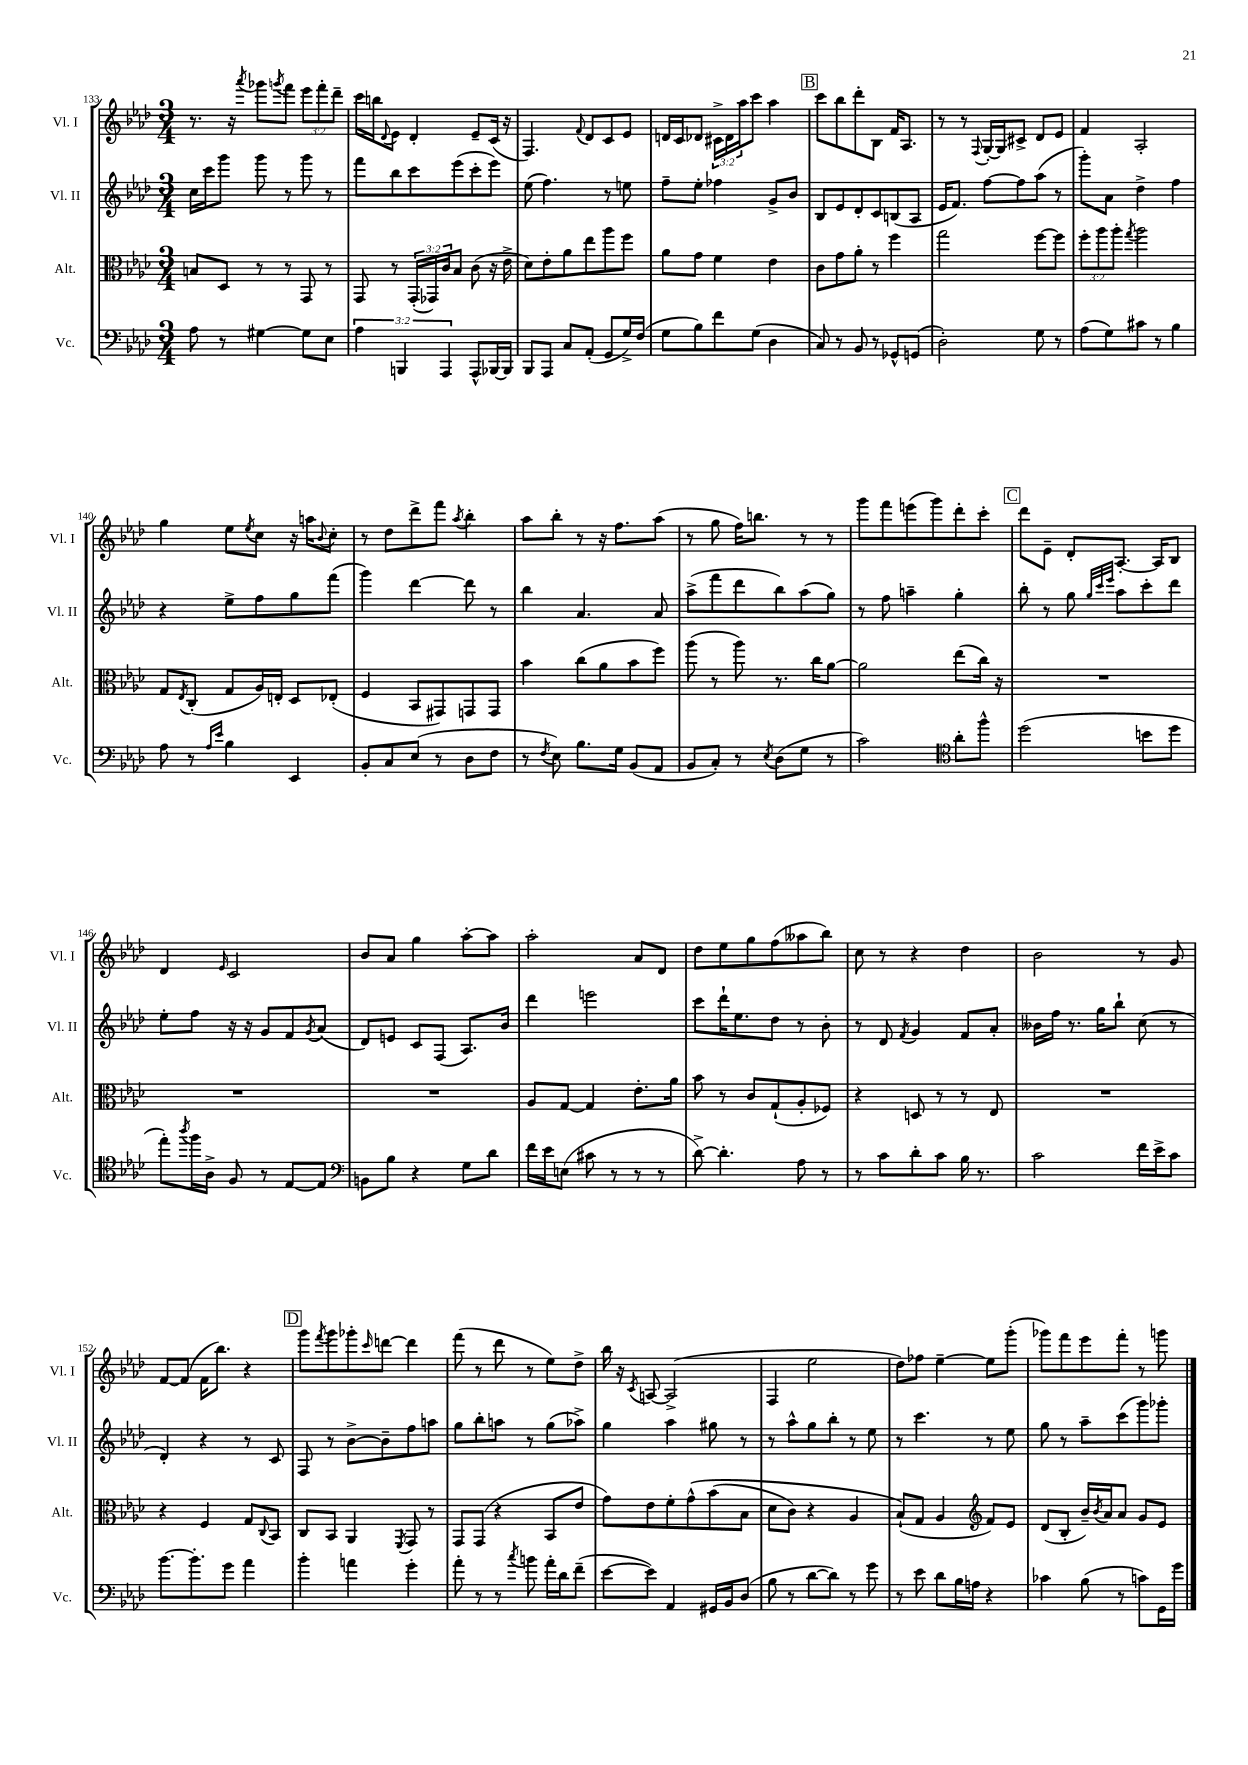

**kern	**kern	**kern	**kern
*part4	*part3	*part2	*part1
*staff4	*staff3	*staff2	*staff1
*I"Vc.	*I"Alt.	*I"Vl. II	*I"Vl. I
*I'Vc.	*I'Alt.	*I'Vl. II	*I'Vl. I
*clefF4	*clefC3	*clefG2	*clefG2
*k[b-e-a-d-]	*k[b-e-a-d-]	*k[b-e-a-d-]	*k[b-e-a-d-]
*M3/4	*M3/4	*M3/4	*M3/4
=133	=133	=133	=133
8A-\	8Bn/L	16cc\LL	8.r
.	.	16ccc\J	.
8r	8D-/J	8ggg\J	.
.	.	.	16r
.	.	.	8qaaa-/
[4G#X\	8r	8ggg\	8ggg-X\L
.	.	.	8qgggn/
.	8r	8r	8fff\J
8G#\L]	8GG/	8ggg\	12eee-\L
.	.	.	12fff'\
8E-\J	8r	8r	.
.	.	.	12ddd-~\J
=134	=134	=134	=134
6A-\	8GG/	8fff\L	16ccc\LL
.	.	.	16bbn\J
.	.	.	8qqd-/
.	8r	8bb-\	8e-\J
6BBBn/	.	.	.
.	(24GG'/LL	8ccc\	4d-'/
.	24GG-X/)	.	.
6AAA-/	24c/J	.	.
.	8B-/J	(8eee-\	.
8AAA-^^/L	(8c\	8ccc'\	8e-~/L
[16BBB-X/L	16r	8eee-\J)	(16c/Jk
16BBB-/JJ]	16e-^\	.	16r
=135	=135	=135	=135
8BBB-/L	8d-\L)	(8ee-\	4.F/)
8AAA-/J	8e-'\	4.ff\)	.
8C/L	8a-\	.	.
.	.	.	8qqf/
(8AA-'/J	8ee-\	.	8d-/L
8GG/L	8aa-\	8r	8c/
16G^/L)	8ff\J	8een\	8e-/J
(16F/JJ	.	.	.
=136	=136	=136	=136
8G\L	8a-\L	8ff~\L	16dn/LL
.	.	.	16c/J
8B-\)	8g\J	8ee-'\J	8d-X/J
8f\	4f\	4ff-X\	24c#X^\LL
.	.	.	24d-\
.	.	.	24aa-\J
(8G\J	.	.	8ccc\J
4D-\	4e-\	8g^/L	4aa-\
.	.	8b-/J	.
!!LO:REH:place=s1:t=B
=137	=137	=137	=137
8C/)	8c\L	8B-/L	8ccc\L
8r	8g\	8e-/	8bb-\
8BB-/	8a-'\J	8d-'/	8ddd-'\
8r	8r	8c/	8B-\J
8GG-X^^/L	4ff\	(8Bn/	16f/KL
.	.	.	8.A-/J
(8GGn/J	.	8A-/J	.
=138	=138	=138	=138
2D-'\)	2gg\	16e-/KL	8r
.	.	8.f/J)	.
.	.	.	8r
.	.	.	8qqF/
.	.	[8ff\L	[16G'/LL
.	.	.	16G/J]
.	.	8ff\]	8c#X^/J
8G\	[8ff\L	(8aa-\J	8d-/L
8r	8ff\J]	8r	8e-/J
=139	=139	=139	=139
(8A-\L	12ff'\L	8ggg'\L)	4f/
.	12aa-\	.	.
8G\)	.	8a-\J	.
.	12aa-'\J	.	.
.	8qgg/	.	.
8c#X\J	2aa-\	4dd-^\	2A-'/
8r	.	.	.
4B-\	.	4ff\	.
!!LO:LB:g=z
=140	=140	=140	=140
8A-\	8G/L	4r	4gg\
.	8qE-/	.	.
8r	(8C'/J	.	.
16qqA-/LL	.	.	.
16qqe-/JJ	.	.	.
4B-\	8G/L	8ee-^\L	8ee-\L
.	.	.	8qee-/
.	16A-/L)	8ff\	8cc\J
.	16En'/JJ	.	.
4EE-/	8D-/L	8gg\	16r
.	.	.	16aan\KL
.	.	.	8qqb-/
.	(8E-X'/J	(8fff\J	8cc'\J
=141	=141	=141	=141
8BB-'/L	4F/	4ggg\)	8r
8C/	.	.	8dd-\L
(8E-/J	8BB-/L	[4ddd-\	8ddd-^\
8r	8GG#X/)	.	8fff\J
.	.	.	8qaa-/
8D-\L	8GGn/	8ddd-\]	4bb-'\
8F\J	8GG/J	8r	.
=142	=142	=142	=142
8r	4b-\	4bb-\	8aa-\L
8qF/	.	.	.
8E-\)	.	.	8bb-'\J
8.B-\L	(8cc\L	4.a-/	8r
.	8a-\	.	16r
16G\Jk	.	.	8.ff\L
(8BB-/L	8b-\	.	.
8AA-/J	8ff\J)	8a-/	(8aa-\J
=143	=143	=143	=143
8BB-/L	(8aa-\	(8aa-^\L	8r
8C'/J)	8r	8fff\	8gg\
8r	8aa-\)	8ddd-\	16ff\KL)
.	.	.	8.bbn\J
8qE-/	.	.	.
(8D-\L	8.r	8bb-\)	.
8G\J	.	(8aa-\	8r
.	16cc\KL	.	.
8r	[8a-\J	8gg\J)	8r
=144	=144	=144	=144
2c\)	2a-\]	8r	8ggg\L
.	.	8ff\	8fff\
.	.	4aan~\	(8eeen\
.	.	.	8ggg\)
*clefC4	*	*	*
8a-'\L	(8ee-\L	4gg'\	8ddd-'\
8ff^^\J	16cc\Jk)	.	8ccc'\J
.	16r	.	.
!!LO:REH:place=s1:t=C
=145	=145	=145	=145
(2dd-\	2.r	8bb-'\	8ddd-\L
.	.	8r	8e-~\J
.	.	8gg\	8d-'/L
.	.	32qqgg/LLL	.
.	.	32qqccc/	.
.	.	32qqeee-/JJJ	.
.	.	8aa-\L	[8.A-'/J
8bn\L	.	8ccc'\	.
.	.	.	16A-/KL]
8dd-\J	.	8ddd-\J	8B-/J
!!LO:LB:g=z
=146	=146	=146	=146
8ee-'\L)	2.r	8ee-'\L	4d-/
8qaa-/	.	.	.
16ff\L	.	8ff\J	.
16A-^\JJ	.	.	.
.	.	.	16qqe-/
8F/	.	16r	2c/
.	.	16r	.
8r	.	8g/L	.
[8E-/L	.	8f/	.
.	.	8qg/	.
8E-/J]	.	(8a-/J	.
=147	=147	=147	=147
*clefF4	*	*	*
8BBn\L	2.r	8d-/L)	8b-/L
8B-\J	.	8en/J	8a-/J
4r	.	8c/L	4gg\
.	.	(8F/J	.
8G\L	.	8.A-/L)	[8aa-'\L
8d-\J	.	.	8aa-\J]
.	.	16b-/Jk	.
=148	=148	=148	=148
16f\LL	8A-/L	4ddd-\	2aa-'\
16e-\J	.	.	.
(8En\J	[8G/J	.	.
8c#X\	4G/]	2eeen\	.
8r	.	.	.
8r	8.e-'\L	.	8a-/L
8r	.	.	8d-/J
.	16a-\Jk	.	.
=149	=149	=149	=149
[8d-^\)	8b-\	8ccc\L	8dd-\L
4.d-'\]	8r	16ddd-`\K	8ee-\
.	.	8.ee-\	.
.	8c/L	.	8gg\
.	(8G`/	8dd-\J	(8ff\
8A-\	8A-'/	8r	8aa--X\
8r	8F-X/J)	8b-'\	8bb-\J)
=150	=150	=150	=150
8r	4r	8r	8cc\
8c\L	.	8d-/	8r
.	.	8qf/	.
8d-'\	8Dn/	4g/	4r
8c\J	8r	.	.
16B-\	8r	8f/L	4dd-\
8.r	.	.	.
.	8E-/	8a-'/J	.
=151	=151	=151	=151
2c\	2.r	16b--X\LL	2b-\
.	.	16ff\JJ	.
.	.	8.r	.
.	.	16gg\KL	.
.	.	8bb-`\J	.
16f\LL	.	(8cc\	8r
16e-^\J	.	.	.
8c\J	.	8r	8g/
!!LO:LB:g=z
=152	=152	=152	=152
[8.b-\L	4r	4d-'/)	[8f/L
.	.	.	(8f/J]
8.b-'\]	.	.	.
.	4F/	4r	16f\KL
.	.	.	8.bb-\J)
8g\J	.	.	.
4a-\	8G/L	8r	4r
.	8qqC/	.	.
.	8BB-/J	8c/	.
!!LO:REH:place=s1:t=D
=153	=153	=153	=153
4b-'\	8C/L	8F/	8ggg\L
.	.	.	8qfff/
.	8BB-/J	8r	8ggg\
4an\	4AA-/	[8b-^\L	8ggg-X'\
.	.	.	16qqccc/
.	.	8b-~\]	[8dddn\J
.	8qFF/	.	.
4g'\	8GG/	8ff\	4ddd\]
.	8r	8aan\J	.
=154	=154	=154	=154
8a-'\	8GG/L	8gg\L	(8fff\
8r	(8GG/J	8bb-'\	8r
8r	4r	8aan\J	8ddd-\
8qcc/	.	.	.
8bn\	.	8r	8r
16a-'\LL	8BB-/L	(8gg\L	8ee-\L)
16d-\J	.	.	.
(8f~\J	8e-/J	8aa-X^\J)	8dd-^\J
=155	=155	=155	=155
[8e-\L	8g\L)	4gg\	16bb-\
.	.	.	16r
.	.	.	8qc/
8e-\J])	8e-\	.	[8An/
4AA-/	8f'\	4aa-\	(2A^/]
.	(8g^^\	.	.
16GG#X/LL	(8b-\	8gg#X\	.
16BB-/J	.	.	.
(8D-/J	8B-\J	8r	.
=156	=156	=156	=156
8B-\	8d-\L	8r	4F/
8r	8c\J)	8aa-^^\L	.
[8d-\L	4r	8gg\	2ee-\
8d-\J])	.	8bb-'\J	.
8r	4A-/	8r	.
8g\	.	8ee-\	.
=157	=157	=157	=157
8r	(8B-`/L)	8r	8dd-\L)
8e-\	8G/J	4.ccc\	8ff-X\J
8d-\L	4A-/	.	[4ee-~\
16B-\L	.	.	.
16An\JJ	.	.	.
*	*clefG2	*	*
4r	8f/L)	8r	8ee-\L]
.	8e-/J	8ee-\	(8ggg'\J
=158	=158	=158	=158
4c-X\	(8d-/L	8gg\	8ggg-X\L)
.	8B-'/J	8r	8fff\
(8B-\	16b-~/LL)	8aa-~\L	8eee-\
.	8qb-/	.	.
.	16a-/J	.	.
8r	8a-/J	(8ccc\	8fff'\J
8cn\L)	8g/L	8ggg\)	8r
16GG\L	8e-/J	8ggg-X'\J	8gggn\
16g\JJ	.	.	.
==	==	==	==
*-	*-	*-	*-
